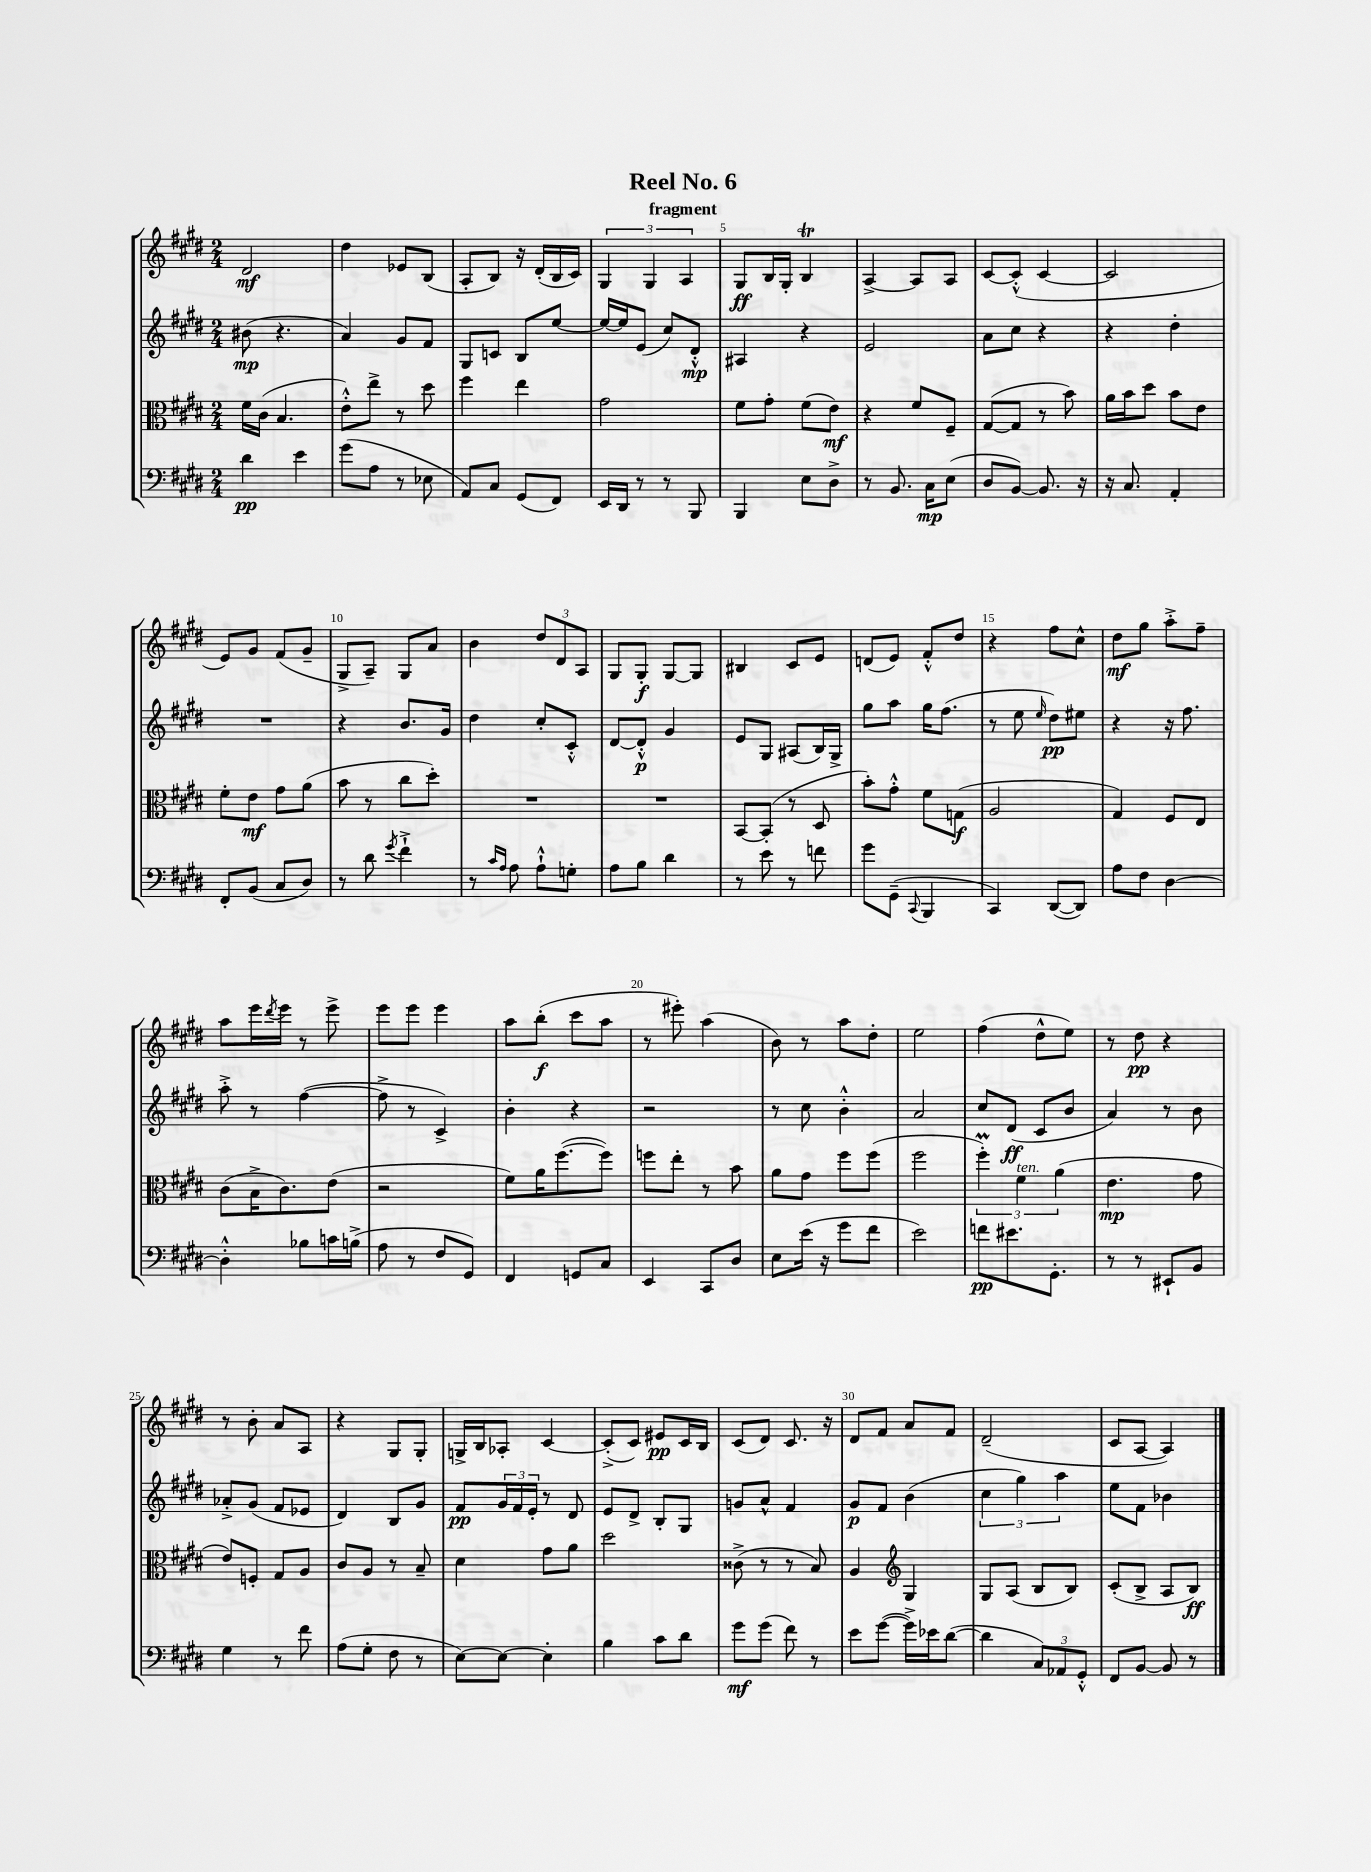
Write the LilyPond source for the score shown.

\header { title = "Reel No. 6" subtitle = "fragment" }
<<
\new StaffGroup <<
\new Staff = "s0" {
    \clef treble \key e \major \numericTimeSignature \time 2/4
    dis'2\mf |
    dis''4 ees'8 b8( |
    a8-. b8) r16 dis'16-.( b16 cis'16) |
    \tuplet 3/2 { gis4 gis4 a4 } |
    gis8\ff b16 gis16-. b4\trill |
    a4~-> a8 a8 |
    cis'8~ cis'8-.-^( cis'4~ |
    cis'2 |
    e'8) gis'8 fis'8( gis'8-- |
    gis8-> a8--) gis8 a'8 |
    b'4 \tuplet 3/2 { dis''8 dis'8 a8 } |
    gis8 gis8-.\f gis8~ gis8 |
    bis4 cis'8 e'8 |
    d'8( e'8) fis'8-.-^ dis''8 |
    r4 fis''8 cis''8-^ |
    dis''8\mf gis''8 a''8-.-> fis''8-- |
    a''8 e'''16 \acciaccatura { dis'''8 } e'''16 r8 e'''8-> |
    e'''8 e'''8 e'''4 |
    a''8 b''8-.\f( cis'''8 a''8 |
    r8 eis'''8-.) a''4( |
    b'8) r8 a''8 dis''8-. |
    e''2 |
    fis''4( dis''8-^ e''8) |
    r8 dis''8\pp r4 |
    r8 b'8-. a'8 a8 |
    r4 gis8 gis8-. |
    g16-> b16 aes8-. cis'4~ |
    cis'8-.->( cis'8) eis'8\pp cis'16 b16 |
    cis'8( dis'8) cis'8. r16 |
    dis'8 fis'8 a'8 fis'8 |
    dis'2--( |
    cis'8 a8~ a4) \bar "|." |
}
\new Staff = "s1" {
    \clef treble \key e \major \numericTimeSignature \time 2/4
    bis'8\mp( r4. |
    a'4) gis'8 fis'8 |
    gis8 c'8 b8 e''8~ |
    e''16~ e''16 e'8( cis''8) dis'8-.-^\mp |
    ais4 r4 |
    e'2 |
    a'8 cis''8 r4 |
    r4 dis''4-. |
    R2 |
    r4 b'8. gis'16 |
    dis''4 cis''8-. cis'8-.-^ |
    dis'8~ dis'8-.-^\p gis'4 |
    e'8 gis8 ais8( b16) gis16-> |
    gis''8 a''8 gis''16 fis''8.( |
    r8 e''8 \grace { e''16 } dis''8\pp) eis''8 |
    r4 r16 fis''8. |
    a''8-.-> r8 fis''4~( |
    fis''8-> r8 cis'4->) |
    b'4-. r4 |
    r2 |
    r8 cis''8 b'4-.-^ |
    a'2 |
    cis''8 dis'8\ff( cis'8 b'8 |
    a'4) r8 b'8 |
    aes'8-.-> gis'8( fis'8 ees'8 |
    dis'4) b8 gis'8 |
    fis'8\pp \tuplet 3/2 { gis'16 fis'16 e'16-. } r8 dis'8 |
    e'8 dis'8-> b8-. gis8 |
    g'8 a'8-^ fis'4 |
    gis'8\p fis'8 b'4( |
    \tuplet 3/2 { cis''4 gis''4) a''4 } |
    e''8 fis'8 bes'4 \bar "|." |
}
\new Staff = "s2" {
    \clef alto \key e \major \numericTimeSignature \time 2/4
    fis'16 cis'16( b4. |
    e'8-.-^) e''8-> r8 dis''8 |
    fis''4 e''4 |
    gis'2 |
    fis'8 gis'8-. fis'8( e'8\mf) |
    r4 fis'8 fis8-- |
    gis8~( gis8 r8 b'8) |
    a'16 b'16 dis''8 b'8 e'8 |
    fis'8-. e'8\mf gis'8 a'8( |
    b'8 r8 cis''8 dis''8-.) |
    R2 |
    R2 |
    b,8~ b,8-.( r8 dis8 |
    b'8-.) gis'8-.-^ fis'8 g8\f( |
    a2 |
    gis4) fis8 e8 |
    cis'8( b16-> cis'8.) e'8( |
    r2 |
    fis'8) a'16 fis''8.~( fis''8) |
    f''8 e''8-. r8 b'8 |
    a'8 gis'8 fis''8 fis''8( |
    fis''2 |
    \tuplet 3/2 { fis''4-.\prall) fis'4^\markup { \italic "ten." } a'4( } |
    e'4.\mp gis'8 |
    e'8) f8-. gis8 a8 |
    cis'8 a8 r8 b8-- |
    dis'4 gis'8 a'8 |
    dis''2 |
    cisis'8->( r8 r8 b8) |
    a4 \clef treble gis4 |
    gis8 a8( b8 b8) |
    cis'8-.( b8-> a8 b8\ff) \bar "|." |
}
\new Staff = "s3" {
    \clef bass \key e \major \numericTimeSignature \time 2/4
    dis'4\pp e'4 |
    gis'8( a8 r8 ees8 |
    a,8) cis8 gis,8( fis,8) |
    e,16 dis,16 r8 r8 b,,8 |
    b,,4 e8 dis8-> |
    r8 b,8. cis16\mp e8( |
    dis8 b,8~) b,8. r16 |
    r16 cis8. a,4-. |
    fis,8-. b,8( cis8 dis8) |
    r8 dis'8 \acciaccatura { gis'8 } fis'4-!-> |
    r8 \grace { cis'16 a16 } a8 a8-!-^ g8-. |
    a8 b8 dis'4 |
    r8 e'8 r8 f'8 |
    gis'8 gis,8--( \appoggiatura { cis,8 } b,,4 |
    cis,4) dis,8~( dis,8) |
    a8 fis8 dis4~ |
    dis4-.-^ bes8 c'16 b16->( |
    a8 r8 fis8 gis,8) |
    fis,4 g,8 cis8 |
    e,4 cis,8 dis8 |
    e8 e'16( r16 gis'8 fis'8 |
    e'2) |
    f'8\pp eis'8. gis,8.-. |
    r8 r8 eis,8-! b,8 |
    gis4 r8 fis'8 |
    a8( gis8-. fis8 r8 |
    e8~) e8~ e4-. |
    b4 cis'8 dis'8 |
    gis'8\mf gis'8( fis'8) r8 |
    e'8 gis'8~( gis'16->) ees'16 dis'8~( |
    dis'4 \tuplet 3/2 { cis8) aes,8 gis,8-.-^ } |
    fis,8 b,8~ b,8 r8 \bar "|." |
}
>>
>>
\layout { \context { \Score \override BarNumber.break-visibility = ##(#f #t #t) barNumberVisibility = #(every-nth-bar-number-visible 5) } }
